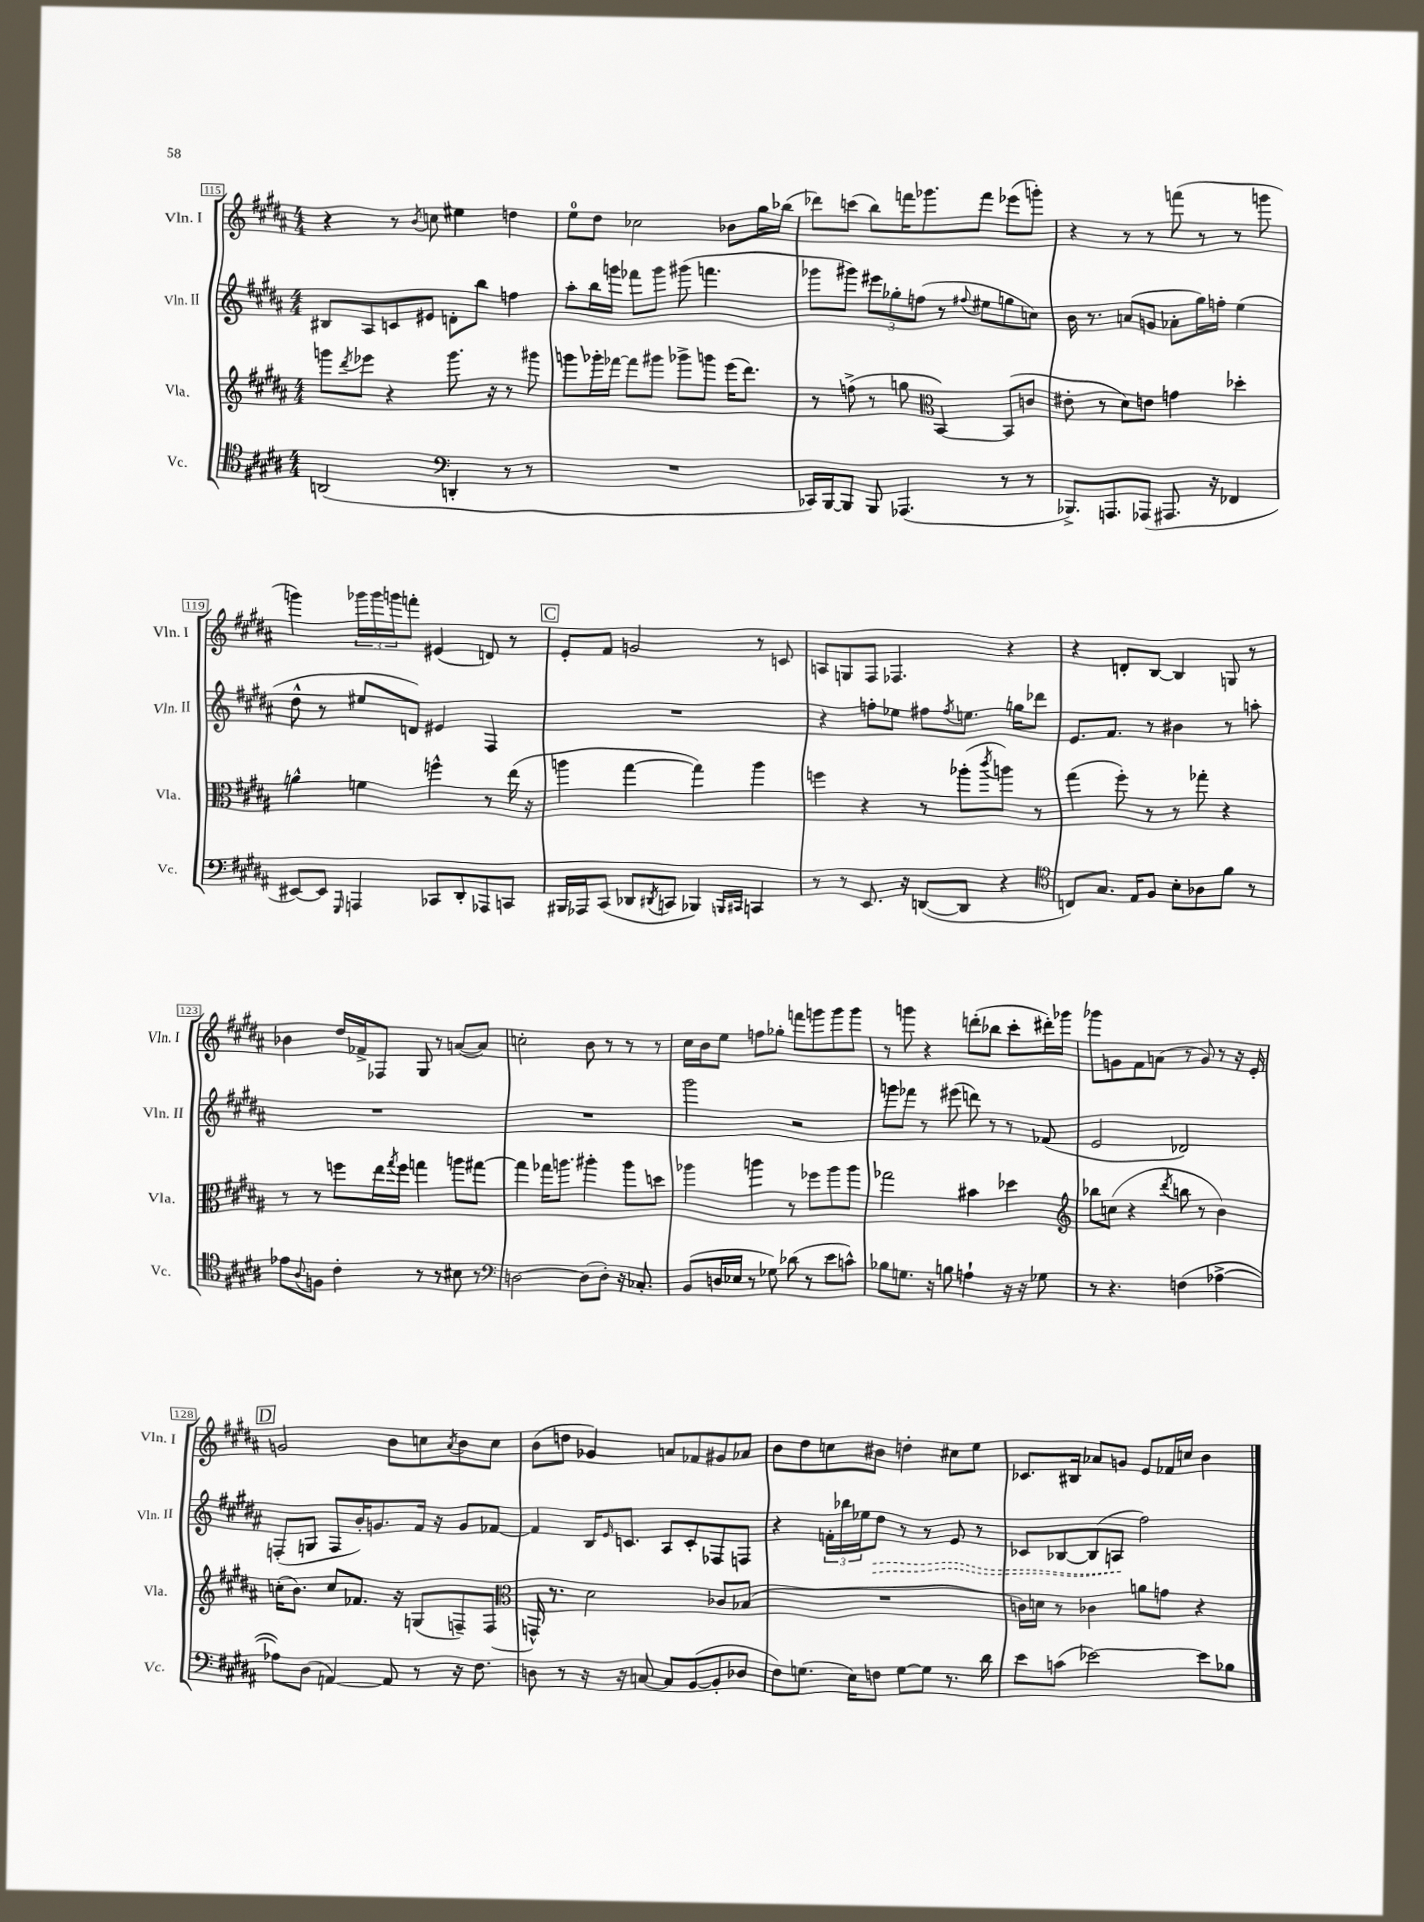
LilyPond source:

<<
\new StaffGroup <<
\new Staff = "s0" \with { instrumentName = "Vln. I" shortInstrumentName = "Vln. I" } {
    \clef treble \key b \major \numericTimeSignature \time 4/4
    r4 r8 \acciaccatura { b'8 } c''8 eis''4 d''4 |
    e''8-0 dis''8 ces''2 bes'8 gis''16 bes''16( |
    des'''8) c'''8( b''8) f'''16 ges'''8. f'''8 ees'''8( g'''8-.) |
    r4 r8 r8 f'''8( r8 r8 g'''8 |
    g'''4) \tuplet 3/2 { ges'''16 ges'''16 g'''16 } f'''8-. eis'4( d'8) r8 |
    \mark \markup { \box "C" } e'8-. fis'8 g'2 r8 c'8 |
    a8 g8 fis8 fes4. r4 |
    r4 d'8-. b8~ b4 g8 r8 |
    bes'4 dis''16 fes'16-> fes8 gis8 r8 a'8~( a'8) |
    c''2-. b'8 r8 r8 r8 |
    cis''16 b'16 e''8 f''8 ges''8-. f'''8 g'''8 g'''8 g'''8 |
    r8 g'''8 r4 d'''8-.( bes''8 cis'''8-. dis'''16-.) ges'''16 |
    ges'''8 g'8 fis'8 a'8( r8 g'8) r8 r16 e'16-. |
    \mark \markup { \box "D" } g'2 b'8 c''8 \acciaccatura { ais'8 } b'8 c''8 |
    b'8( d''8 ges'4) a'8 fes'8 gis'8 aes'8 |
    b'8 dis''8 c''8 bis'8 d''4-. cis''8 e''8 |
    ces'8. bis16 aes'8 g'8 e'8 fes'16 c''16 b'4 \bar "|." |
}
\new Staff = "s1" \with { instrumentName = "Vln. II" shortInstrumentName = "Vln. II" } {
    \clef treble \key b \major \numericTimeSignature \time 4/4
    bis8 ais8 c'8 eis'8 d'8-. b''8 f''4 |
    ais''8-. b''16 g'''16 fes'''8 g'''8 gis'''8( f'''4. |
    ges'''8 gis'''8) \tuplet 3/2 { eis'''8 ges''8-. f''8( } r8 \appoggiatura { fis''8 } eis''8 g''8 c''8) |
    b'16 r8. a'8( g'8 aes'8-. gis''16) f''16-. e''4( |
    dis''8-^ r8 eis''8 d'8) eis'4 fis4 |
    \mark \markup { \box "C" } R1 |
    r4 f''8-. ees''8 fis''8 \acciaccatura { fis''8 } e''8. g''16 des'''8 |
    e'8. fis'8. r8 bis'4 r8 a''8-. |
    R1 |
    R1 |
    gis'''2 r2 |
    g'''8 fes'''8 r8 eis'''8( d'''8) r8 r8 fes'8( |
    e'2 des'2) |
    \mark \markup { \box "D" } f8-.( g8 f8 b'16-.) g'8. fis'16 r16 g'8 fes'8~ |
    fes'4 b16 \grace { e'16 } c'8. ais8 c'8-. fes8 f8 |
    r4 \tuplet 3/2 { f'16-. bes''16 ees''16 } \once \override Hairpin.style = #'dashed-line dis''8\> r8 r8 e'8 r8 |
    ces'8 bes8~ bes8( a8\! fis''2) \bar "|." |
}
\new Staff = "s2" \with { instrumentName = "Vla." shortInstrumentName = "Vla." } {
    \clef treble \key b \major \numericTimeSignature \time 4/4
    g'''8 \acciaccatura { dis'''8 } ees'''8 r4 g'''8. r16 r8 gis'''8 |
    g'''8 ges'''16-. fes'''16~ fes'''8 gis'''8 ges'''8-> g'''8 e'''16( dis'''8.) |
    r8 f''8->( r8 g''8 \clef alto b,4~) b,8( c'8 |
    eis'8-. r8 dis'8) e'8 g'4 des''4-. |
    a'4-^ f'4 f''4-^ r8 e''16( r16 |
    \mark \markup { \box "C" } a''4 gis''4~ gis''4) a''4 |
    f''4 r4 r8 aes''8-.( \acciaccatura { cis'''8 } a''8) r8 |
    gis''4( fis''8-.) r8 r8 ges''8-. r4 |
    r8 r8 f''8 e''16 \acciaccatura { gis''8 } f''16 g''4 a''8 gis''8~ |
    gis''4 ges''16 a''8. ais''4-. ais''8 d''8 |
    aes''4 a''4 r8 fes''8 a''8 a''8 |
    ges''2 bis'4 des''4 |
    \clef treble bes''8 c''8( r4 \acciaccatura { dis'''8 } b''8 r8 b'4) |
    \mark \markup { \box "D" } c''16-.( b'8.) c''8 fes'8. r16 g8( f8--) f8( |
    \clef alto g,16-^) r8. dis'2 ces'8 bes8( |
    R1 |
    c'16) d'16 r8 ces'4 a'8 g'8 r4 \bar "|." |
}
\new Staff = "s3" \with { instrumentName = "Vc." shortInstrumentName = "Vc." } {
    \clef tenor \key b \major \numericTimeSignature \time 4/4
    a,2( \clef bass d,4-. r8 r8 |
    R1 |
    ces,16) b,,16~ b,,8 b,,8 aes,,4.( r8 r8 |
    bes,,8.->) a,,8. aes,,8( ais,,8. r16 fes,4 |
    eis,8~) eis,8 \grace { gis,,16 } a,,4 ces,8 dis,8-. aes,,8 c,8 |
    \mark \markup { \box "C" } bis,,16 aes,,16 cis,8( des,8 \acciaccatura { dis,8 } c,8 bes,,4) \grace { b,,16 cis,16 } c,4 |
    r8 r8 e,8. r16 d,8~( d,8 r4 |
    \clef tenor c8) gis8. e16 fis8 b8-. aes8 fis'8 r8 |
    ees'8 \appoggiatura { ais8 } f8 cis'4-. r8 r8 bis8 r8 |
    \clef bass d2~ d8( d8-.) r16 ces8.-. |
    b,8( d16 ees16 r8 ges8) des'8( r8 e'8 c'8-^) |
    bes8 g8. r16 b8 a4-! r16 r16 ges8 |
    r8 r4. f4( aes4~-> |
    \mark \markup { \box "D" } aes8) dis8( a,4~) a,8 r8 r16 fis8. |
    d8 r8 r16 r16 c8~ c8 b,8~( b,8-. des8 |
    fis8) g8.( e16) f8 g8~ g8 r8. dis'16 |
    e'8 c'8( ees'2~) ees'8 bes8 \bar "|." |
}
>>
>>
\layout { \context { \Score currentBarNumber = #115 \override BarNumber.stencil = #(make-stencil-boxer 0.1 0.3 ly:text-interface::print) } }
